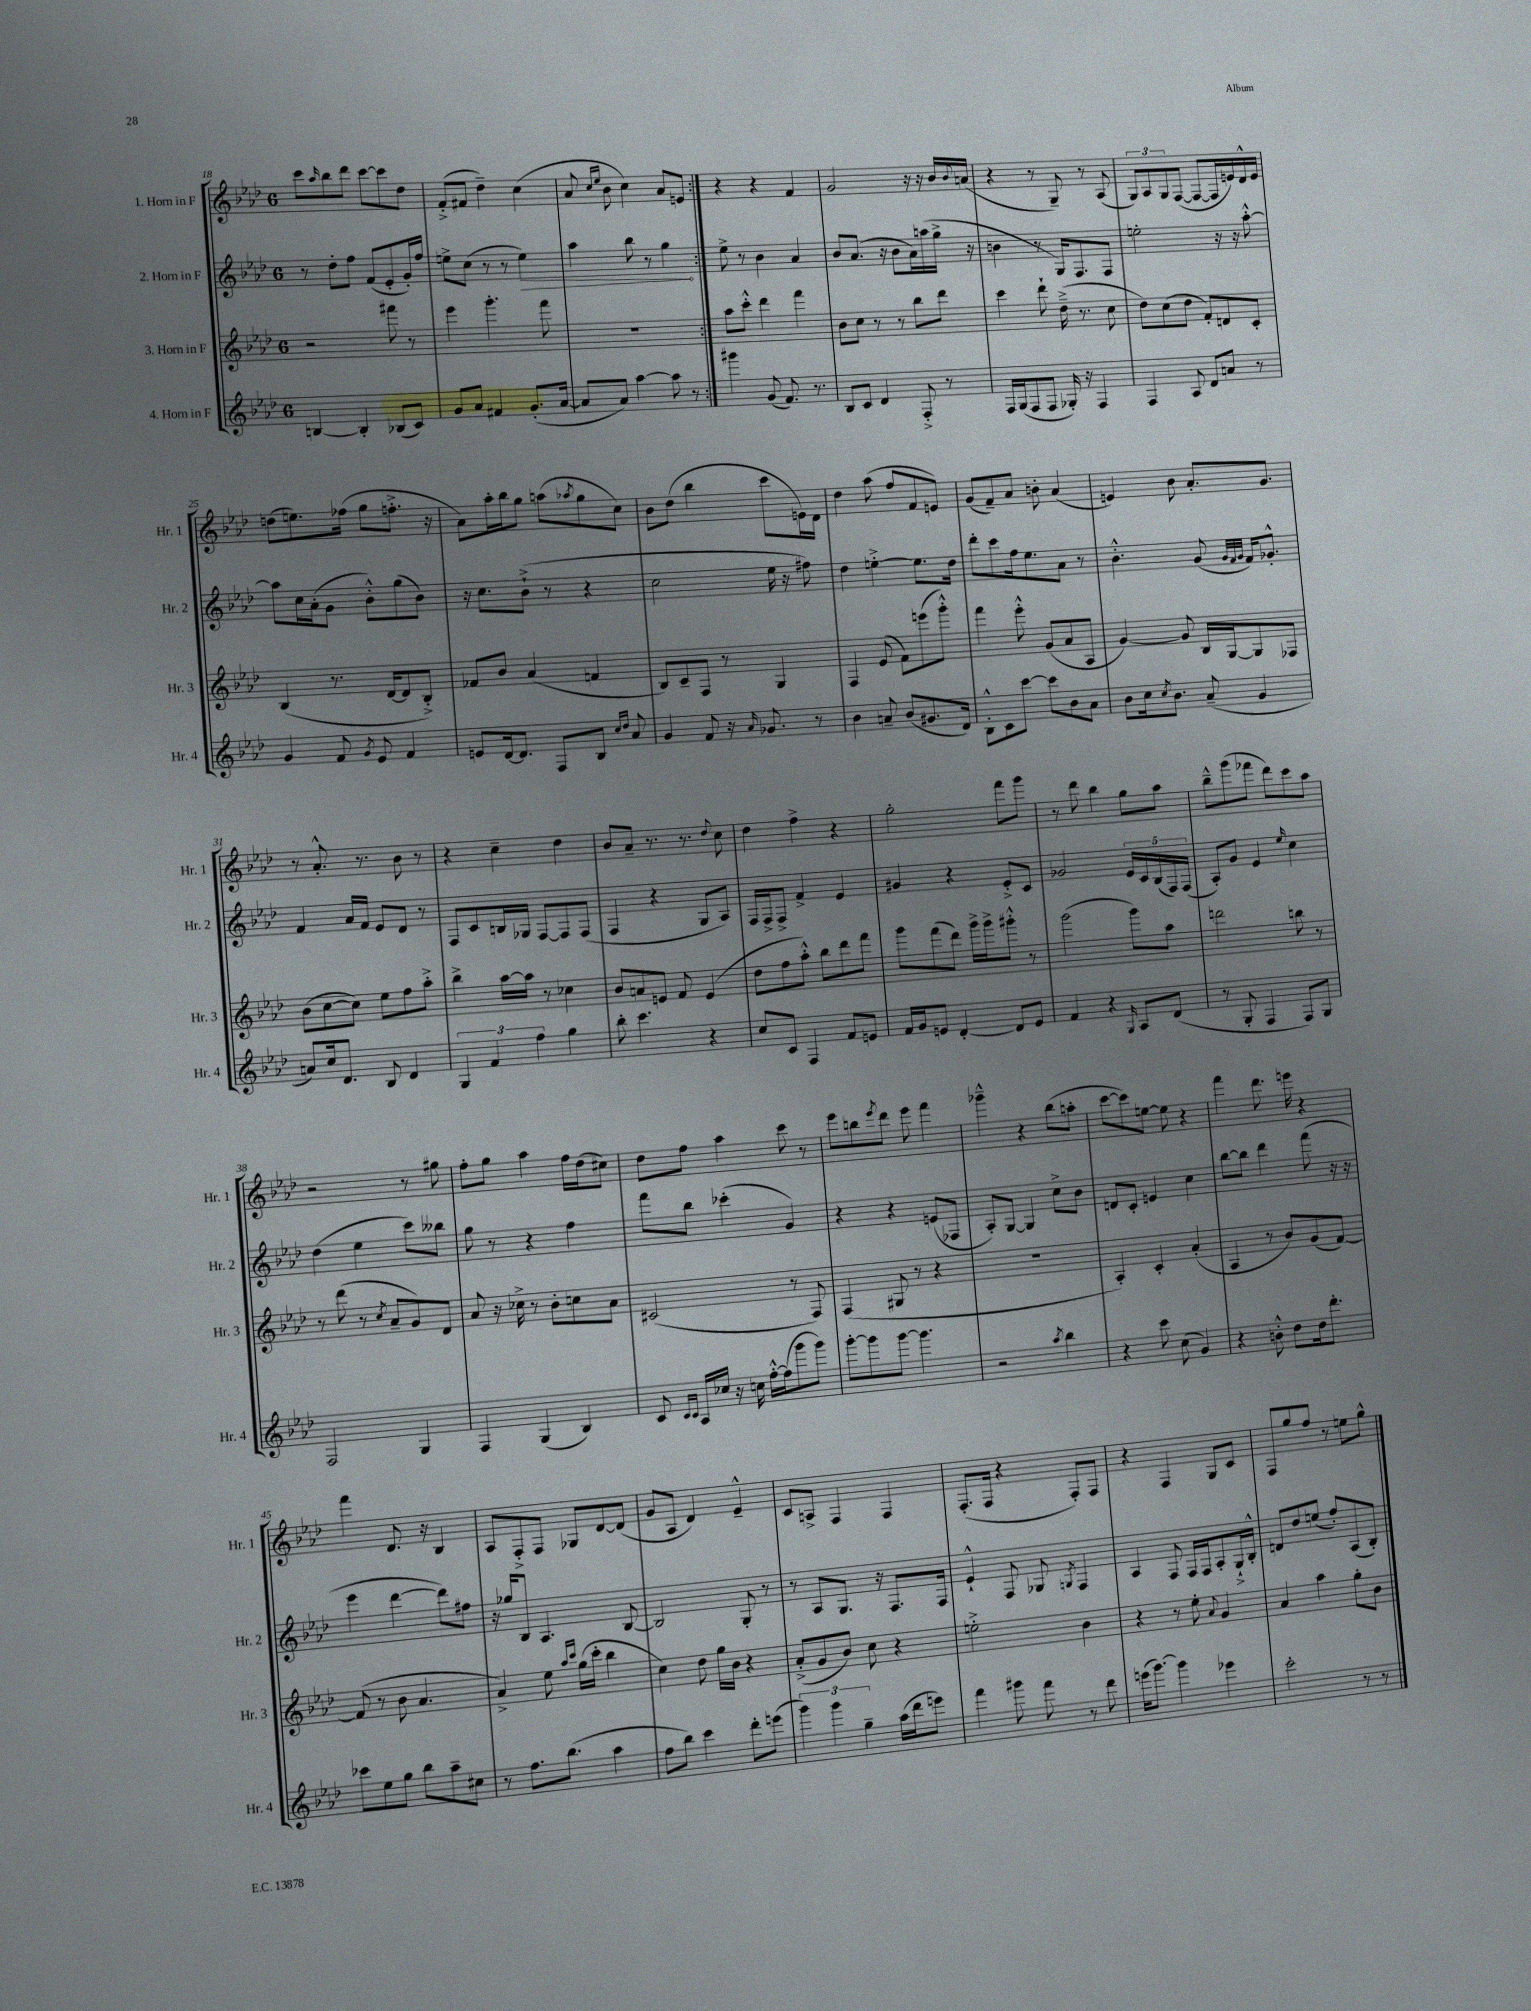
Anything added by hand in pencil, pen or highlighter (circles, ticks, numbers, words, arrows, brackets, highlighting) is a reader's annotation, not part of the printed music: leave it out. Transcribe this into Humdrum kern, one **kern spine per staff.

**kern	**kern	**kern	**kern
*staff4	*staff3	*staff2	*staff1
*clefG2	*clefG2	*clefG2	*clefG2
*k[b-e-a-d-]	*k[b-e-a-d-]	*k[b-e-a-d-]	*k[b-e-a-d-]
*M6/8	*M6/8	*M6/8	*M6/8
[4B	2r	8r	8ccc
.	.	.	16qqaa-
.	.	8dd-'	8bb-
4B']	.	8ff	8ddd-
.	.	(8f	[8ccc
(8B-	8fff#	8e-'	8ccc]
8c)	8r	16g')	8dd-
.	.	16ff	.
=	=	=	=
8g	4eee-	8ee^	(8f'^
8a-	.	(8cc	8f#
4f#	4.ggg'	8r	4dd-~)
.	.	8r	.
(8.g'	.	4ee)	(4cc
.	8fff	.	.
[16a-	.	.	.
=	=	=	=
8a-]	2.r	4aa-	8a-
.	.	.	16qqcc
.	.	.	16qqee-
8a-)	.	.	8b-
[4aa-	.	8bb-	4cc)
.	.	8r	.
8aa-]	.	4gg	8a-
8r	.	.	8e
=:|!	=:|!	=:|!	=:|!
4ggg#	8aa-	8ee-^	4r
.	8ccc'^^	8r	.
(8g	4ddd-	4b-	4r
8.f)	.	.	.
.	4fff	4a-	4f
8.r	.	.	.
=	=	=	=
8B-	8b-	8b-	2g
8c	8cc	(8.a-	.
4d-	8r	.	.
.	.	16r	.
.	8r	8b-	.
8F'^	8bb-	16a-)	16r
.	.	(16aa	16r
8r	8ddd-	16gg^	16b-
.	.	.	8qqb-
.	.	16r	(16a
=	=	=	=
16F	4ccc	4b	4r
(16G	.	.	.
8F	.	.	.
8F	8ddd-`	8r	8r
16G-')	(16dd-~^	16G)	8G~)
16r	8.r	8.F	.
4F	.	.	8r
.	8cc	8F	(8A-
=	=	=	=
4F	8dd-)	2ee'	12G)
.	.	.	12A-
.	(8cc	.	.
.	.	.	12G
8A-	8dd-	.	([8F
8d-	8f')	.	8F_
8a	8d	16r	16F]
.	.	16r	16e)
8r	8c'	[8aa-'^^	16d-^^
.	.	.	16e
=	=	=	=
4g	(4B-	8aa-]	(8dd
.	.	16cc	8.ee)
.	.	(16a-'	.
8f	8.r	8g	.
.	.	.	(16ff-
8qg	.	.	.
8e-	.	8b-'^^)	8gg
.	[16d-	.	.
4f	8d-]	(8gg	8.ff'^
.	8B-'^)	8b-)	.
.	.	.	16r
=	=	=	=
8e	8f-	16r	8a-)
.	.	8.cc	.
[16d-	8b-	.	16aa-'
8.d-]	.	.	16bb-
.	(4a-	(8b-`^	8gg
8F	.	8r	(8aa
.	.	.	8qaa-
8B-	4f	4r	8gg
16qqcc	.	.	.
16qqdd-	.	.	.
8a-	.	.	8cc)
=	=	=	=
4g	8B-)	2cc	8b-
.	8c~	.	(8dd-
8f	8F	.	4bb-
16r	8r	.	.
16qqa-	.	.	.
8.g-	.	.	.
.	4G	16ee-	8ccc
.	.	16r	.
8r	.	8ff#)	16e)
.	.	.	16d-
=	=	=	=
4b-	4F	4dd-	4dd-
8a~	(8e-	[4ee'^	(8aa-
(8b-	8f)	.	8ff
8.g#	(8eee	8.ee]	8f
.	8ggg'^^)	.	8e)
16d-)	.	16dd-	.
=	=	=	=
8B-'^^	4fff	8ddd-'	(8g
8c	.	8ccc	8f~)
[8ccc	8eee-'^^	16ff	8a-
.	.	8.ee-	.
8ccc]	(8g	.	8b'
8b-	8a-	8a-	(4a-
8a-	8A-	8r	.
=	=	=	=
8b-	[4g)	4.b-'^^	4e)
16cc	.	.	.
8qcc	.	.	.
8.b-	.	.	.
.	8g]	.	8b-
(8a-~	16B-	(8g	8.a-'
.	[16G	.	.
.	.	32qqg	.
.	.	32qqf	.
.	.	32qqg	.
4g	8G]	16f)	.
.	.	8.g-'^^	8.g
.	8F-	.	.
=	=	=	=
8a)	(8b-	4f	8r
16cc	[8cc	.	8.a-'^^
8.d-	.	.	.
.	8cc])	16a-	.
.	.	16f	8.r
8B-	8ee-	8e-	.
4d-	8ff	8d-	8b-
.	8aa-'^	8r	8r
=	=	=	=
6G	4bb-^	8F	4r
.	.	8c	.
6f	.	.	.
.	[16aa-	16B	4cc~
.	16aa-]	16G-	.
6ff	.	.	.
.	8r	[8F	.
4gg	4cc-	8F]	4dd-
.	.	(8F	.
=	=	=	=
8bb-'	8b-	4F	8b-
4.ccc	8a	.	8a-~
.	8e	4r	8.r
.	8f	.	.
.	.	.	8.r
4r	(4e	8G	.
.	.	.	8qqdd-
.	.	8A-)	8cc
=	=	=	=
8cc	8dd-	16F	4dd-
.	.	16F^	.
8c	8ff	8F^	.
4F	8aa-'^^)	4f^	4ff^
.	8bb-	.	.
8f	8ddd-	4e-	4r
8e	8fff	.	.
=	=	=	=
16f	8ggg	4g#	2gg'
16g	.	.	.
8e	(8fff	.	.
[4d-'	8ddd-)	4r	.
.	16ggg^	.	.
.	16ggg^	.	.
8d-]	8ggg#'^^	8e-'^	8fff
8e	8r	8c	8ggg
=	=	=	=
4f	(2ggg	2g-	8r
.	.	.	8ddd-
4r	.	.	4bb-
16qqG	.	.	.
8A-	8ggg)	20e-	8gg
.	.	20c	.
.	.	(20B-	.
(8d-	8aa-	.	8aa-
.	.	20F)	.
.	.	(20F	.
=	=	=	=
8r	2ddd	8A-')	8bb-~^^
8G'	.	8g	(8ggg
4F	.	4e-	8fff-
.	.	.	8ddd-)
.	.	16qqee-	.
8F)	8bb	4cc	8ccc
8G	8r	.	8aa-
=	=	=	=
2F	8r	(4dd-	2r
.	(8ddd-	.	.
.	8r	4ee-	.
.	8qcc	.	.
.	8a-~	.	.
4G	8g)	8ccc)	8r
.	8d-	8bb--	8gg#
=	=	=	=
4F	8a-	8gg	8ff'
.	16r	8r	8gg
.	16cc-^	.	.
(4G	8r	4r	4aa-
.	8b-'	.	.
4B-)	8cc	4ff	16ff
.	.	.	(16dd-
.	8a-	.	8cc#)
=	=	=	=
8c	(2c#	8fff	8dd-
16qqc	.	.	.
16qqc	.	.	.
16A-	.	8bb-	8ff
16cc-	.	.	.
16r	.	(4ccc-'	4aa-
16cc	.	.	.
[16ff'^^	.	.	.
(16ff]	.	.	.
8ggg	8r	4g)	8ccc
8ggg)	8F)	.	8r
=	=	=	=
[8ggg'	(4F	4r	8eee-
8ggg]	.	.	8bb
.	.	.	8qeee-
[8ggg	8G#	4r	8ddd-
4.ggg]	8r	.	8eee-
.	4r	(8e	4fff
.	.	8F-	.
=	=	=	=
2r	2.r	8A-')	4ggg-~^^
.	.	[8G	.
.	.	4G]	4r
8qaa-	.	.	.
4bb-	.	8cc^	(8bb-
.	.	8b-	8aa'
=	=	=	=
4r	4A-')	8d	[8ccc
.	.	8c'	8ccc])
8ccc	4c'	4e	[8ee
(8cc	.	.	8ee]
4g)	(4a-'	4cc	4r
=	=	=	=
4r	4A-	[8bb-	4fff
.	.	8bb-]	.
8b'^^	8r	4ddd-	8.ddd-
8dd-	8b-)	.	.
.	.	.	16eee
16dd-	(8g	(8fff	4r
8.ddd-'	.	.	.
.	[8f)	16r	.
.	.	16r	.
=	=	=	=
8ccc-	(8f]	4eee-	4fff
8ee-	8r	.	.
8gg	8b-	[4ddd-	8.d-
8bb-	4.a-	.	.
.	.	.	16r
8aa-~	.	8ddd-])	4B-
8cc#	.	8ff#	.
=	=	=	=
8r	4a-^)	16r	8A-
.	.	16gg-	.
8.ff	.	8B-	8F'^
.	8ee-	4.A-	8F
(8.bb-	.	.	.
.	16qqaa-	.	.
.	16qqccc	.	.
.	(16gg	.	8G-
.	16ccc'	.	.
4aa-	4bb-	.	[8d-
.	.	[8B-	(8d-]
=	=	=	=
8ff	4cc)	2B-]	8g
8bb-)	.	.	8A-
4ccc	8dd-	.	4d-)
.	16gg	.	.
.	16b-	.	.
8ddd-'	4r	8G'	4e-~^^
(8eee	.	8r	.
=	=	=	=
6ggg)	(8a-'^	8r	8c
.	8g	8A-	8A^
6ggg	.	.	.
.	8b-)	8.G	4F
6gg~	.	.	.
.	8cc	.	.
.	.	16r	.
(16aa-	4r	8.F	4F
16ddd-	.	.	.
8eee)	.	.	.
.	.	16F	.
=	=	=	=
4fff	2ee'^	4e-`^^	(8.F'
.	.	.	16F
8ggg#	.	8F	4r
8fff	.	8G-	.
.	.	8qG	.
8r	4b-	4F	8F')
8ddd-	.	.	8F
=	=	=	=
(16eee	4r	4A-	4r
[8.ggg)	.	.	.
4ggg]	8r	8F	4F
.	8ee-'	16F	.
.	.	16F	.
.	8qqa-	.	.
4eee-	4g	8A-'	8G
.	.	16G`^	8c
.	.	16B-'^^	.
=	=	=	=
2ccc'	4a-	8d	8F
.	.	8dd-	8gg
.	4aa-	(8ee	8ff
.	.	8ff')	8r
8r	8gg'	(8A-	8ee
8r	8b-	8B-')	8gg^^
==	==	==	==
*-	*-	*-	*-
